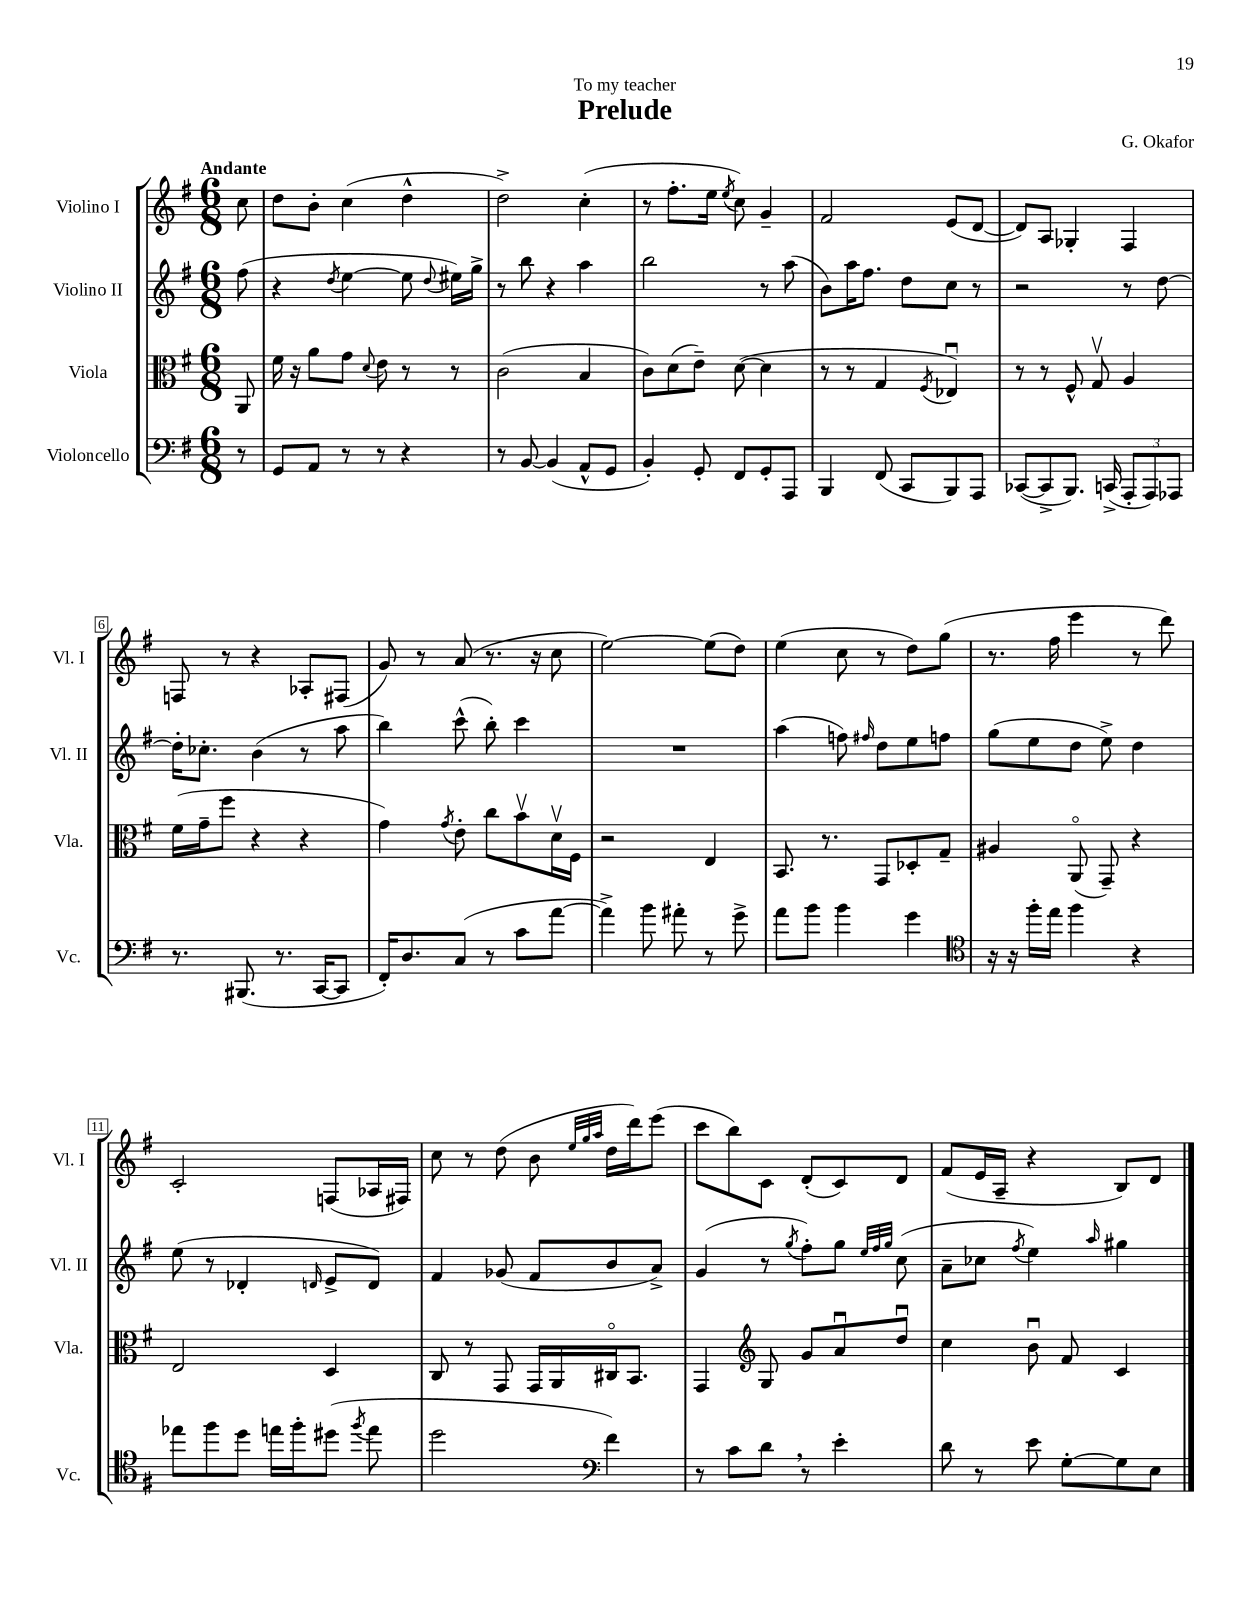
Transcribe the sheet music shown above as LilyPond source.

\header { title = "Prelude" composer = "G. Okafor" dedication = "To my teacher" }
<<
\new StaffGroup <<
\new Staff = "s0" \with { instrumentName = "Violino I" shortInstrumentName = "Vl. I" } {
    \clef treble \key g \major \numericTimeSignature \time 6/8 \partial 8 \tempo "Andante"
    \autoBeamOff c''8 |
    d''8[ b'8]-. c''4( d''4-^ |
    d''2->) c''4-.( |
    r8 fis''8.[-. e''16] \acciaccatura { e''8 } c''8) g'4-- |
    fis'2 e'8[( d'8]~ |
    d'8[) a8] ges4-. fis4 |
    f8 r8 r4 aes8[-. fis8]( |
    g'8) r8 a'8( r8. r16 c''8 |
    e''2~) e''8[( d''8]) |
    e''4( c''8 r8 d''8[) g''8]( |
    r8. fis''16 e'''4 r8 d'''8) |
    c'2-. f8[( aes16 fis16]) |
    c''8 r8 d''8( b'8 \grace { e''32[ g''32 a''32] } d''16[ d'''16) e'''8]( |
    c'''8[ b''8) c'8] d'8[-.( c'8) d'8] |
    fis'8[( e'16 a16]-- r4 b8[) d'8] \bar "|." |
}
\new Staff = "s1" \with { instrumentName = "Violino II" shortInstrumentName = "Vl. II" } {
    \clef treble \key g \major \numericTimeSignature \time 6/8 \partial 8
    \autoBeamOff fis''8( |
    r4 \acciaccatura { d''8 } e''4~ e''8 \appoggiatura { d''8 } eis''16[) g''16]-> |
    r8 b''8 r4 a''4 |
    b''2 r8 a''8( |
    b'8[) a''16 fis''8.] d''8[ c''8] r8 |
    r2 r8 d''8~ |
    d''16[-. ces''8.]-. b'4( r8 a''8 |
    b''4) c'''8-^( b''8-.) c'''4 |
    R2. |
    a''4( f''8) \grace { fis''16 } d''8[ e''8 f''8] |
    g''8[( e''8 d''8] e''8->) d''4 |
    e''8( r8 des'4-. \grace { d'16 } e'8[-> d'8]) |
    fis'4 ges'8( fis'8[ b'8 a'8]->) |
    g'4( r8 \acciaccatura { g''8 } fis''8[-.) g''8] \grace { e''32[ fis''32 g''32] } c''8( |
    a'8[-- ces''8] \acciaccatura { fis''8 } e''4) \grace { a''16 } gis''4 \bar "|." |
}
\new Staff = "s2" \with { instrumentName = "Viola" shortInstrumentName = "Vla." } {
    \clef alto \key g \major \numericTimeSignature \time 6/8 \partial 8
    \autoBeamOff a,8 |
    fis'16 r16 a'8[ g'8] \appoggiatura { d'8 } e'8 r8 r8 |
    c'2( b4 |
    c'8[) d'8( e'8]--) d'8~( d'4 |
    r8 r8 g4 \acciaccatura { fis8 } ees4\downbow) |
    r8 r8 fis8-^ g8\upbow a4 |
    fis'16[( g'16-- fis''8] r4 r4 |
    g'4) \acciaccatura { g'8 } e'8-. c''8[ b'8\upbow d'16\upbow fis16] |
    r2 e4 |
    b,8. r8. g,8[ des8-. g8]-- |
    ais4 a,8\flageolet( g,8--) r4 |
    e2 d4 |
    c8 r8 g,8 g,16[ a,16 cis16\flageolet b,8.] |
    g,4 \clef treble g8 g'8[ a'8\downbow d''8]\downbow |
    c''4 b'8\downbow fis'8 c'4 \bar "|." |
}
\new Staff = "s3" \with { instrumentName = "Violoncello" shortInstrumentName = "Vc." } {
    \clef bass \key g \major \numericTimeSignature \time 6/8 \partial 8
    \autoBeamOff r8 |
    g,8[ a,8] r8 r8 r4 |
    r8 b,8~ b,4( a,8[-^ g,8] |
    b,4-.) g,8-. fis,8[ g,8-. a,,8] |
    b,,4 fis,8( c,8[ b,,8) a,,8] |
    ces,8[~( ces,8-> b,,8.]) c,16->( \tuplet 3/2 { a,,8[-. a,,8) aes,,8] } |
    r8. bis,,8.( r8. c,16[~ c,8] |
    fis,16[-.) d8. c8]( r8 c'8[ a'8]~ |
    a'4->) b'8 ais'8-. r8 g'8-> |
    a'8[ b'8] b'4 g'4 |
    \clef tenor r16 r16 fis''16[-. e''16] fis''4 r4 |
    ees''8[ fis''8 d''8] e''16[ fis''16-. dis''8]( \acciaccatura { fis''8 } e''8 |
    d''2 \clef bass fis'4) |
    r8 c'8[ d'8] \breathe r8 e'4-. |
    d'8 r8 e'8 g8[~-. g8 e8] \bar "|." |
}
>>
>>
\layout { \context { \Score \override BarNumber.stencil = #(make-stencil-boxer 0.1 0.3 ly:text-interface::print) } }
